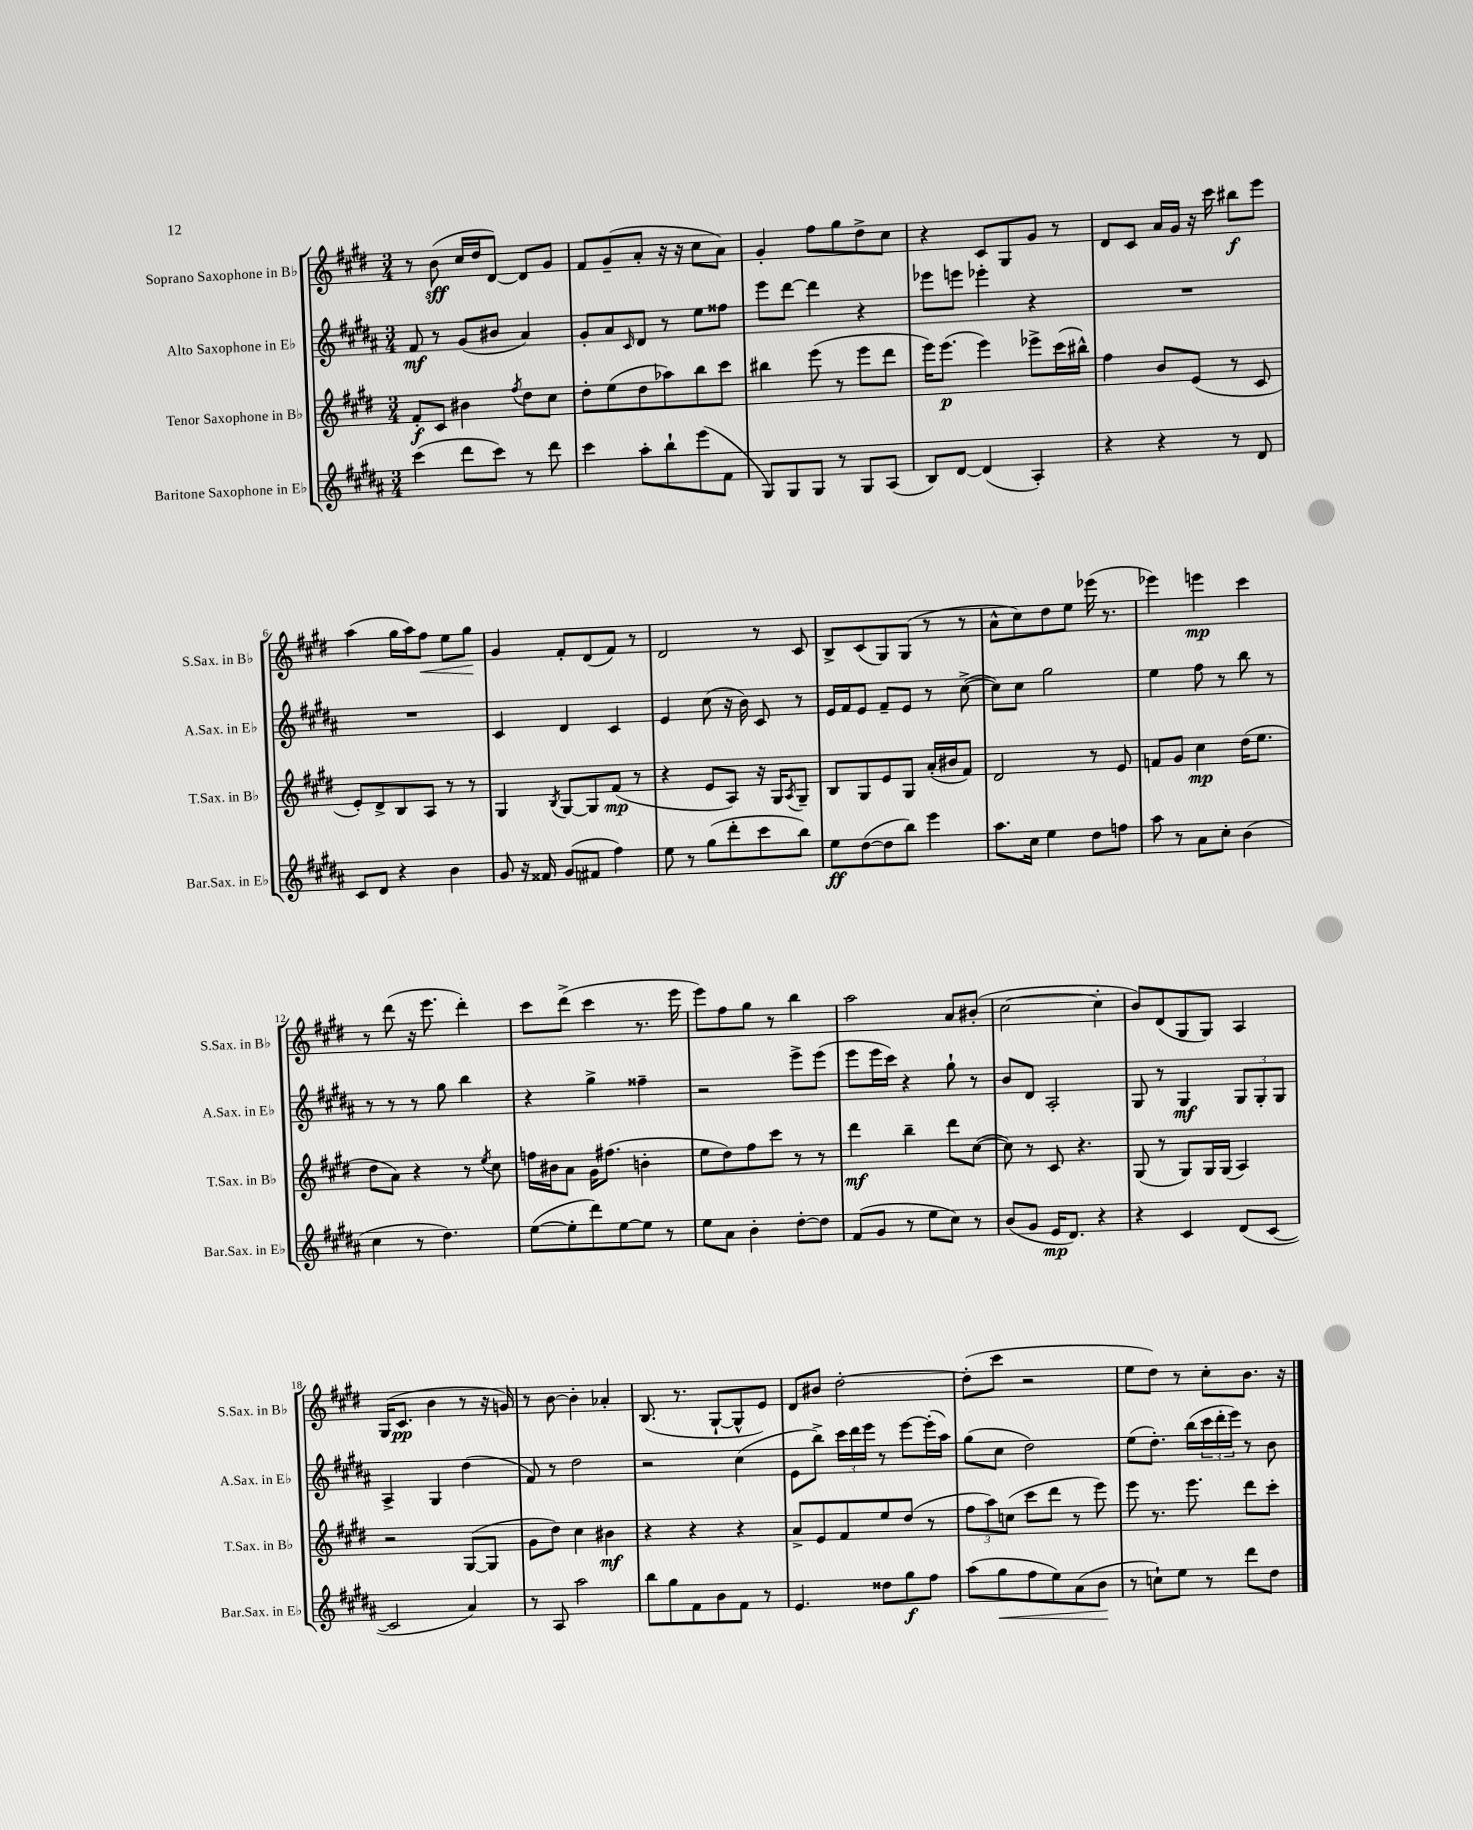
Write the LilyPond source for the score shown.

<<
\new StaffGroup <<
\new Staff = "s0" \with { instrumentName = "Soprano Saxophone in Bb" shortInstrumentName = "S.Sax. in Bb" } {
    \clef treble \key e \major \numericTimeSignature \time 3/4
    r8 b'8\sff( cis''16 dis''16 dis'8~) dis'8 gis'8 |
    fis'8 gis'8--( a'8-. r16 r16 cis''8 a'8) |
    gis'4-. fis''8 gis''8 dis''8-> cis''8 |
    r4 cis'8 gis8 gis'8 r8 |
    dis'8 cis'8 a'16 gis'16 r16 cis'''16 bis''8\f e'''8 |
    a''4( gis''16 a''16) fis''8\< e''8 gis''8\! |
    gis'4 fis'8-. dis'8( fis'8) r8 |
    dis'2 r8 cis'8 |
    b8-> cis'8( gis8) gis8( r8 r8 |
    a'8-^ cis''8) dis''8 e''8 ees'''16( r8. |
    ees'''4) e'''4\mp cis'''4 |
    r8 dis'''8( r16 e'''8. dis'''4-.) |
    cis'''8 dis'''8->( cis'''4 r8. e'''16 |
    e'''8) fis''8 gis''8 r8 b''4 |
    a''2 a'8 bis'8-.( |
    cis''2~ cis''4-. |
    b'8) dis'8( gis8 gis8) a4 |
    gis16( cis'8.\pp b'4 r8 r16 g'16) |
    r8 b'8~ b'4-. aes'4-. |
    b8.( r8. gis8~-! gis8-^ e'8) |
    dis'8 bis'8 dis''2~-. |
    dis''8-.( cis'''8 r2 |
    e''8 dis''8) r8 cis''8-. b'8. r16 \bar "|." |
}
\new Staff = "s1" \with { instrumentName = "Alto Saxophone in Eb" shortInstrumentName = "A.Sax. in Eb" } {
    \clef treble \key b \major \numericTimeSignature \time 3/4
    fis'8\mf r8 gis'8( bis'8 ais'4) |
    gis'8-. ais'8 \grace { cis'16 } dis'8 r8 e''8 fisis''8 |
    e'''8 dis'''8~ dis'''4 r4 |
    ees'''8 e'''8 ees'''4-. r4 |
    R2. |
    R2. |
    cis'4 dis'4 cis'4 |
    e'4 cis''8( r16 b'16) cis'8 r8 |
    e'16 fis'16 e'8 fis'8-- e'8 r8 cis''8~->( |
    cis''8) cis''8 gis''2 |
    e''4 fis''8 r8 b''8 r8 |
    r8 r8 r8 gis''8 b''4 |
    r4 gis''4-> fisis''4-- |
    r2 e'''8-> e'''8( |
    e'''8 e'''16 cis'''16) r4 gis''8-! r8 |
    b'8 dis'8 ais2-. |
    gis8 r8 gis4\mf \tuplet 3/2 { gis8 gis8-. gis8 } |
    ais4-> gis4 dis''4( |
    fis'8) r8 dis''2 |
    r2 cis''4( |
    e'8 b''8->) \tuplet 3/2 { cis'''16 dis'''16 e'''16 } r8 e'''8~ e'''16-.( ais''16) |
    gis''8( cis''8 dis''2) |
    e''8( dis''8.-.) b''16( \tuplet 3/2 { cis'''16 dis'''16-. e'''16) } r8 b'8 \bar "|." |
}
\new Staff = "s2" \with { instrumentName = "Tenor Saxophone in Bb" shortInstrumentName = "T.Sax. in Bb" } {
    \clef treble \key e \major \numericTimeSignature \time 3/4
    fis'8-.\f cis'8 bis'4 \acciaccatura { fis''8 } dis''8 cis''8 |
    dis''8-. e''8( dis''8 aes''8) b''8 cis'''8 |
    bis''4 e'''8( r8 e'''8 dis'''8 |
    e'''16) e'''8.\p( e'''4) ees'''8-> cis'''16( bis''16-^) |
    fis''4 b'8 e'8( r8 cis'8 |
    e'8-.) dis'8-> b8 a8 r8 r8 |
    gis4 \acciaccatura { b8 } gis8~ gis8 fis'8\mp( r8 |
    r4 e'8 a8) r16 gis16 \acciaccatura { a8 } gis8-- |
    b8 gis8 e'8 gis8 a'16-.( bis'16 fis'8) |
    dis'2 r8 e'8 |
    f'8 gis'8 cis''4\mp dis''16( e''8. |
    dis''8 a'8) r4 r8 \acciaccatura { e''8 } cis''8 |
    f''16 bis'16 a'8 gis'16 fis''8.( b'4-. |
    e''8 dis''8) fis''8 cis'''8 r8 r8 |
    dis'''4\mf b''4-- dis'''8 cis''8~( |
    cis''8) r8 cis'8 r4. |
    gis8( r8 gis8) gis16 gis16( a4) |
    r2 gis8~( gis8 |
    gis'8 dis''8) cis''4 bis'4\mf |
    r4 r4 r4 |
    a'8-> e'8 fis'8 e''8 dis''8( r8 |
    \tuplet 3/2 { fis''8 a''8) c''8( } cis'''8 dis'''8 r8 e'''8) |
    e'''8 r8. e'''8. dis'''8 cis'''8-. \bar "|." |
}
\new Staff = "s3" \with { instrumentName = "Baritone Saxophone in Eb" shortInstrumentName = "Bar.Sax. in Eb" } {
    \clef treble \key b \major \numericTimeSignature \time 3/4
    cis'''4( dis'''8 cis'''8) r8 dis'''8 |
    cis'''4 ais''8-. b''8-! e'''8( fis'8 |
    gis8) gis8 gis8 r8 gis8 ais8( |
    b8) dis'8~ dis'4( ais4-.) |
    r4 r4 r8 dis'8 |
    cis'8 dis'8 r4 b'4 |
    gis'8 r16 fisis'16 gis'8( fis'8 fis''4) |
    e''8 r8 gis''8( dis'''8-. cis'''8 b''8) |
    e''8\ff dis''8~( dis''8 b''8) e'''4 |
    ais''8. cis''16 e''4 dis''8 f''8 |
    ais''8 r8 ais'8 cis''8-. b'4( |
    cis''4 r8 dis''4.) |
    e''8~( e''8-. dis'''8) e''8~ e''8 r8 |
    e''8 ais'8 b'4-. dis''8~-. dis''8 |
    fis'8( gis'8 r8 e''8 cis''8) r8 |
    b'8( gis'8 e'16\mp dis'8.) r4 |
    r4 cis'4 dis'8( cis'8~ |
    cis'2 ais'4) |
    r8 ais8 ais''2 |
    b''8 gis''8 fis'8 b'8 fis'8 r8 |
    e'4. disis''8 gis''8\f fis''8 |
    ais''8( gis''8\< fis''8 e''8) ais'8( b'8\! |
    r8 c''8-!) e''8 r8 dis'''8 dis''8 \bar "|." |
}
>>
>>
